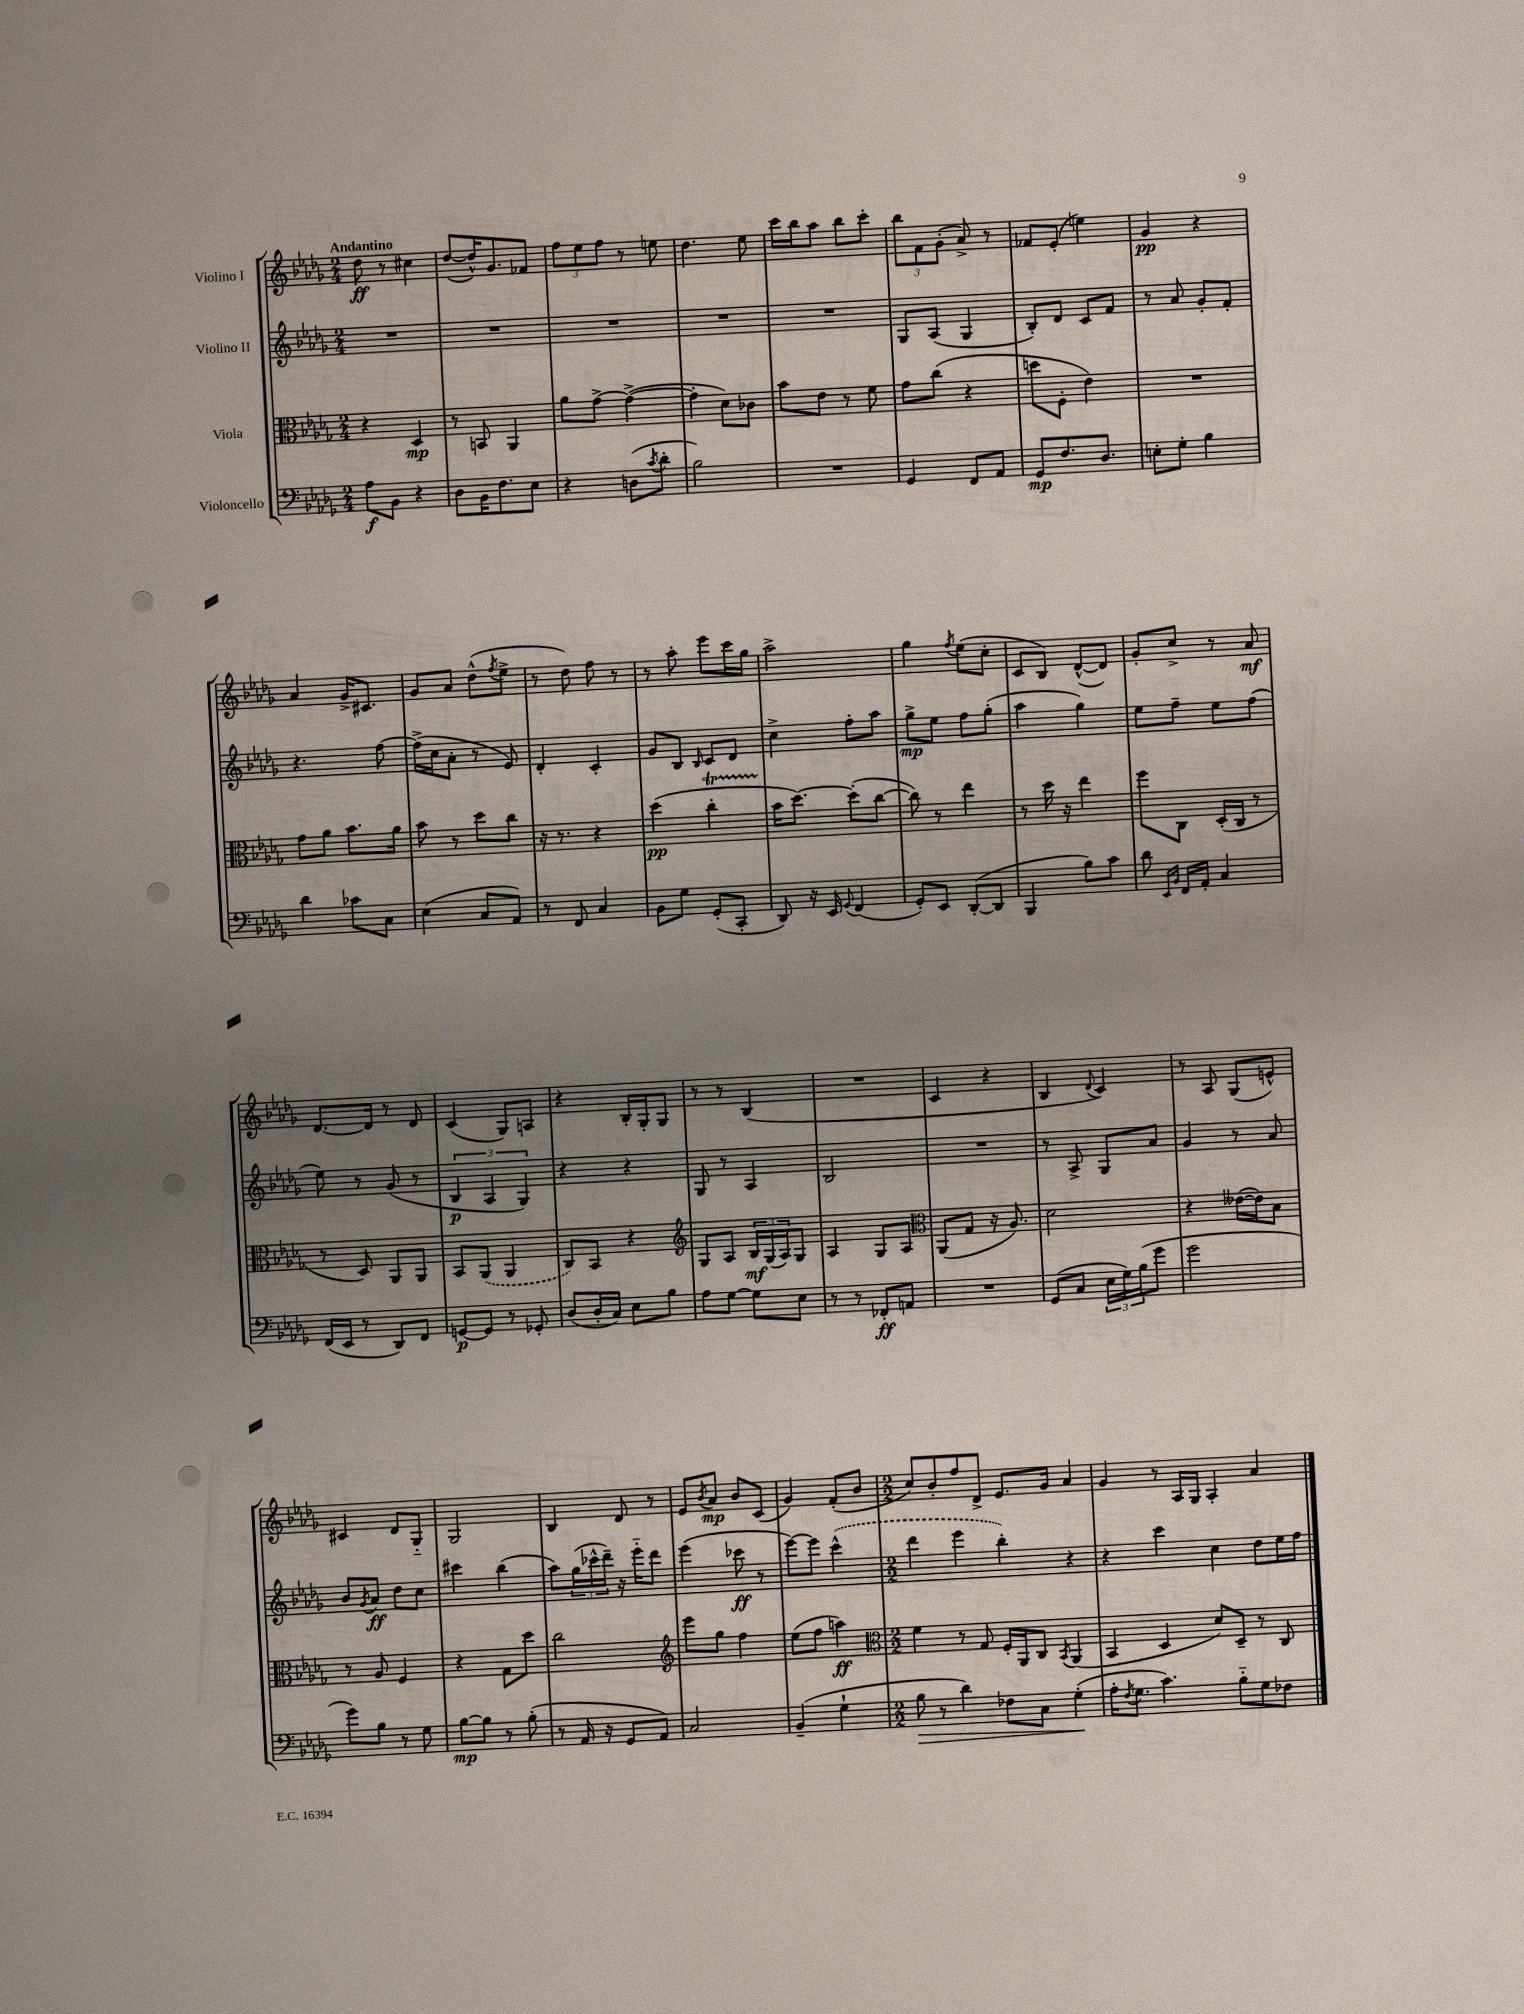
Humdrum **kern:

**kern	**kern	**kern	**kern
*staff4	*staff3	*staff2	*staff1
*clefF4	*clefC3	*clefG2	*clefG2
*k[b-e-a-d-g-]	*k[b-e-a-d-g-]	*k[b-e-a-d-g-]	*k[b-e-a-d-g-]
*M2/4	*M2/4	*M2/4	*M2/4
8A-\L	4r	2r	8dd-\
8BB-\J	.	.	8r
4r	4D-/	.	4cc#\
=	=	=	=
8D-\L	8r	2r	([8dd-/L
16BB-\K	8BB/	.	16dd-^^/]K)
8.F\	.	.	8.g-/
.	4AA-/	.	.
8E-\J	.	.	8f-/J
=	=	=	=
4r	8a-\L	2r	12ff\L
.	.	.	12ee-\
.	[8g-^\J	.	.
.	.	.	12ff\J
(8D\L	(4g-^\_	.	8r
8qc/	.	.	.
8d-'\J	.	.	8ee\
=	=	=	=
2B-\)	4g-'\]	2r	4.dd-\
.	8d-\L)	.	.
.	8c-\J	.	8ee-\
=	=	=	=
2r	8b-\L	2r	16ccc\LL
.	.	.	16bb-\J
.	8e-\J	.	8aa-\J
.	8r	.	8bb-\L
.	8f\	.	8ccc'\J
=	=	=	=
4GG-/	8g-\L	8G-/L	12bb-\L
.	.	.	12f\
.	(8cc\J	(8A-/J	.
.	.	.	(12g-'\J
8FF/L	4r	4G-/	8a-^/)
8AA-/J	.	.	8r
=	=	=	=
8GG-/L	8dd\L	8B-'/L)	8f-/L
8.F/	8F'\J	8d-/J	(8e-'/J
.	4e-\)	8c/L	4ee\)
8.D-/J	.	.	.
.	.	8f/J	.
=	=	=	=
8E'\L	2r	8r	4g-/
8G-'\J	.	8a-/	.
4B-\	.	8g-'/L	4r
.	.	8f'/J	.
=	=	=	=
4d-\	8g-\L	4.r	4a-/
.	8a-\J	.	.
8c-\L	8.b-\L	.	16g-^/LK
.	.	.	8.c#/J
8C\J	.	[8ff\	.
.	16a-\Jk	.	.
=	=	=	=
(4E-\	8b-\	(16ff^\]LL	8g-/L
.	.	16cc\J	.
.	8r	8a-'\J	8a-/J
8C/L	8dd-\L	8r	(8dd-^^\L
.	.	.	8qff/
8AA-/J)	8cc\J	8e-/)	8ee-^\J
=	=	=	=
8r	16r	4d-'/	8r
.	8.r	.	.
8FF/	.	.	8dd-\)
4C/	4r	4c'/	8ff\
.	.	.	8r
=	=	=	=
8BB-\L	(4dd-\	8g-/L	8r
8G-\J	.	8B-/J	8aa-'\
.	.	16qqB-/	.
(8GG-'/L	4cc'\	8c/L	8eee-\L
8CC'/J	.	8d-/J	16ccc\L
.	.	.	16gg-\JJ
=	=	=	=
8DD-/)	16b-\LK	4cc^\	2aa-^\
.	[8.dd-\J)	.	.
16r	.	.	.
16EE-/	.	.	.
8qqGG-/	.	.	.
(4FF/	(8dd-'\]L	8ff'\L	.
.	[8cc\J	8aa-\J	.
=	=	=	=
8GG-'/L)	8cc\])	8gg-^\L	4gg-\
8EE-/J	8r	8ee-\J	.
.	.	.	8qff/
([8DD-'/L	4ee-\	8ff\L	(8ee-\L
8DD-/]J	.	(8gg-'\J	8cc'\J
=	=	=	=
4BBB-/	8r	4aa-\	8c/L
.	16dd-\	.	8B-/J)
.	16r	.	.
8B-\L)	4ee-\	4gg-\)	([8d-^^/L
8c\J	.	.	8d-/]J)
=	=	=	=
8d-\	8ff\L	8ee-\L	8g-'/L
16qqEE-/LL	.	.	.
16qqBB-/JJ	.	.	.
16FF/LL	8C\J	8ff~\J	8cc^/J
16AA-'/JJ	.	.	.
4C/	(16D-'/LL	8ee-\L	8r
.	16C/JJ	.	.
.	8r	(8ff\J	8a-/
=	=	=	=
(16FF/LL	8r	8ee-\)	[8.d-/L
16EE-/JJ	.	.	.
8r	8D-/)	8r	.
.	.	.	16d-/]Jk
8DD-/L)	8AA-/L	(8g-/	8r
8FF/J	8AA-/J	8r	8d-/
=	=	=	=
[8GG/L	8BB-/L	6B-/	(4c/
8GG/]J	(8AA-/J	.	.
.	.	6A-/	.
8r	4AA-/	.	8G-/L)
.	.	6G-/)	.
8GG-'/	.	.	8A/J
=	=	=	=
(8D-/L	8C/L)	4r	4r
16D-'/L	8BB-/J	.	.
16C/JJ)	.	.	.
8E-\L	4r	4r	16B-'/LL
.	.	.	16G-'/J
8B-\J	.	.	8G-/J
=	=	=	=
*	*clefG2	*	*
8A-\L	8G-/L	8G-/	8r
[8G-\J	8A-/J	8r	8r
8G-\]L	24B-/LL	4A-/	(4B-/
.	(24G-/	.	.
.	24A-/J)	.	.
8E-\J	8G-/J	.	.
=	=	=	=
8r	4A-/	2B-/	2r
8r	.	.	.
8FF-'/L	8G-/L	.	.
8AA/J	8A-/J	.	.
=	=	=	=
*	*clefC3	*	*
2r	(8AA-/L	2r	4c/
.	8G-/J	.	.
.	16r	.	4r
.	8.A-/)	.	.
=	=	=	=
(8GG-/L	2d-\	8r	4B-/
8C/J	.	8A-^/	.
.	.	.	8qqd-/
24E-\LL	.	8G-/L	4c/)
24G-\)	.	.	.
(24B-\J	.	.	.
8g-\J	.	8a-/J	.
=	=	=	=
2g-\	4r	4g-/	8r
.	.	.	8A-/
.	([16e--\LL	8r	(8G-/L
.	16e--\]J)	.	.
.	8B-\J	8a-/	8e^^/J)
=	=	=	=
8g-\L)	8r	8b-/L	4c#/
.	.	8qg-/	.
8B-\J	8A-/	8a-/J	.
8r	4F/	8dd-\L	8d-/L
8G-\	.	8cc\J	8G-'~/J
=	=	=	=
[8B-\L	4r	4ccc#\	2G-/
8B-\]J	.	.	.
8r	8G-\L	(4bb-\	.
(8B-'\	8dd-\J	.	.
=	=	=	=
8r	2cc\	8aa-\L)	4B-/
16AA-/	.	(24gg-\L	.
.	.	24ccc-^^\	.
16r	.	.	.
.	.	24ddd-~\JJ)	.
8GG-/L	.	16r	8d-/
.	.	16eee-'~\LK	.
8AA-/J)	.	8ddd-\J	8r
=	=	=	=
*	*clefG2	*	*
2C/	8eee-\L	(4eee-\	8e-/L
.	.	.	8qb-/
.	8gg-\J	.	8a-/J
.	4ff\	8ccc-\	8b-/L
.	.	8r	(8c/J
=	=	=	=
(4BB-~/	(8ee-\L	[8eee-\L)	4g-/)
.	8ff\J	8eee-\]J	.
4G-`\	4aa\)	(4ccc^^\	(8f'/L
.	.	.	8b-/J
=	=	=	=
*	*clefC3	*	*
*M2/2	*M2/2	*M2/2	*M2/2
8B-\	4f\	4ddd-\	8cc/L)
8r	.	.	8b-'/
4d-\)	8r	4eee-\	8ff/
.	8G-/	.	8d-^/J
8F-\L	16F'/LL	4bb-'\)	8.e-/L
.	16AA-/J	.	.
8C\J	8C/J	.	.
.	.	.	16g-/Jk
.	8qBB-/	.	.
(4G-'\	(4AA-/	4r	4a-/
=	=	=	=
16A-'\LK	4BB-/	4r	4g-/
8qF/	.	.	.
8.G-\J	.	.	.
4.c\)	4D-/	4ccc\	8r
.	.	.	16A-/LL
.	.	.	16G-/JJ
.	8d-/L)	4cc\	4A-'/
8B-'~\L	8D-~/J	.	.
8G-\	8r	8dd-\L	4a-/
8F-\J	8C/	16ee-\L	.
.	.	16ff\JJ	.
==	==	==	==
*-	*-	*-	*-
